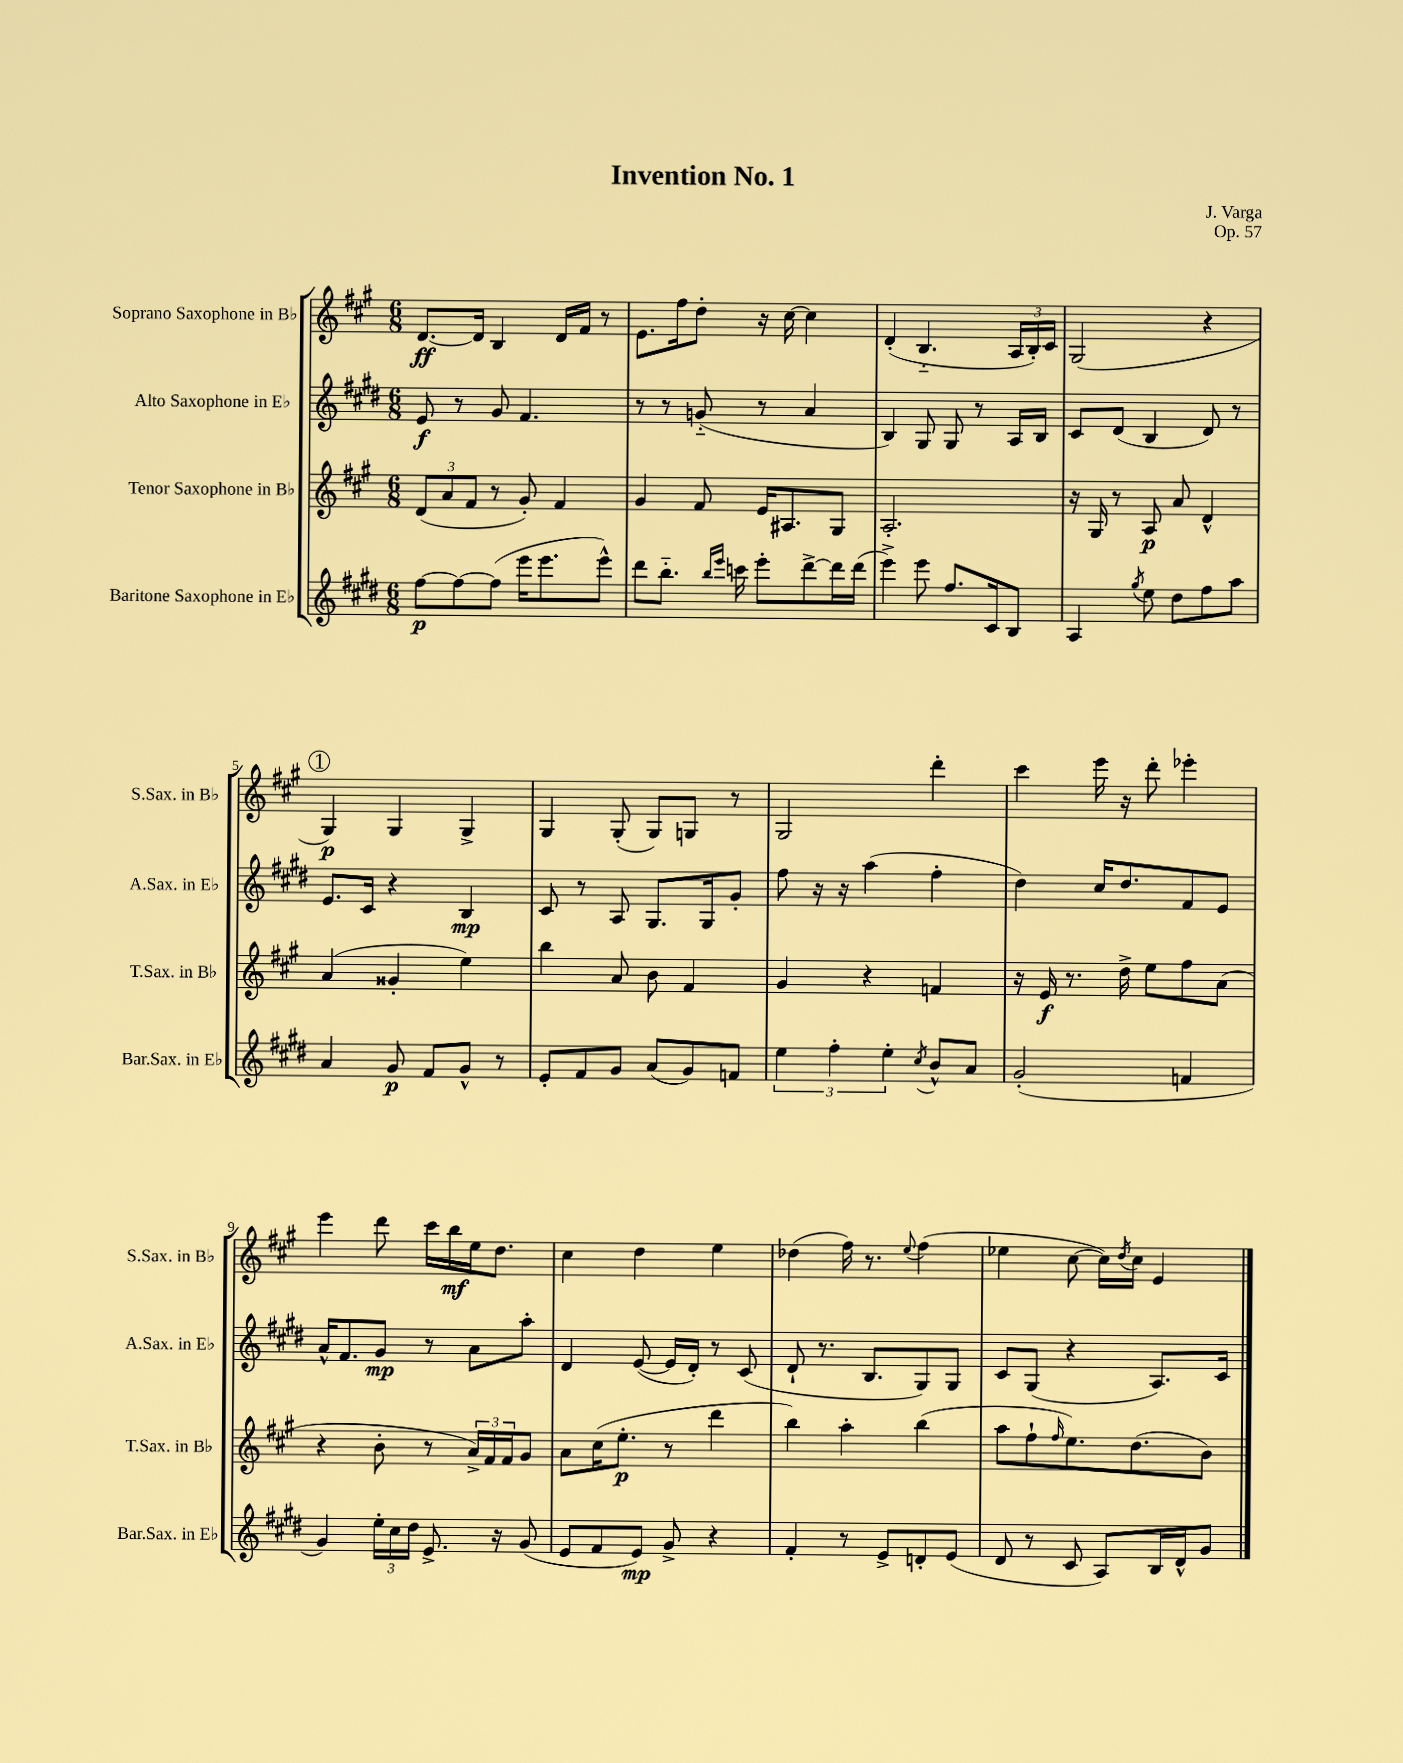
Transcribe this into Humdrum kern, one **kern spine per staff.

**kern	**kern	**kern	**kern
*staff4	*staff3	*staff2	*staff1
*clefG2	*clefG2	*clefG2	*clefG2
*k[f#c#g#d#]	*k[f#c#g#]	*k[f#c#g#d#]	*k[f#c#g#]
*M6/8	*M6/8	*M6/8	*M6/8
[8ff#\L	(12d/L	8e/	[8.d/L
.	12a/	.	.
8ff#\_	.	8r	.
.	12f#/J	.	.
.	.	.	16d/]Jk
(8ff#\]J	8r	8g#/	4B/
16eee\LK	8g#'/)	4.f#/	.
8.eee\	.	.	.
.	4f#/	.	16d/LL
.	.	.	16f#/JJ
8eee^^\J)	.	.	8r
=	=	=	=
8ddd#\L	4g#/	8r	8.e\L
8.bb'~\J	.	8r	.
.	.	.	16ff#\k
.	8f#/	(8g'~/	8dd'\J
16qqbb/LL	.	.	.
16qqeee/JJ	.	.	.
16ccc\	.	.	.
8eee'\L	16e/LK	8r	16r
.	8.A#/	.	[16cc#\
[8ddd#^\	.	4a/	4cc#\]
16ddd#\]L	8G#/J	.	.
(16ddd#\JJ	.	.	.
=	=	=	=
4eee^\)	2.A'/	4B/)	(4d'/
8eee\	.	8G#/	4.B'~/
8.ff#/L	.	8G#/	.
.	.	8r	.
16c#/k	.	.	.
8B/J	.	16A/LL	24A/LL
.	.	.	24B'/)
.	.	16B/JJ	.
.	.	.	24c#/JJ
=	=	=	=
4A/	16r	8c#/L	(2G#/
.	16G#/	.	.
.	8r	(8d#/J	.
8qgg#/	.	.	.
8ee\	8A/	4B/	.
8dd#\L	8a/	.	.
8ff#\	4d^^/	8d#/)	4r
8aa\J	.	8r	.
=	=	=	=
4a/	(4a/	8.e/L	4G#/)
.	.	16c#/Jk	.
8g#/	4g##'/	4r	4G#/
8f#/L	.	.	.
8g#^^/J	4ee\)	4B/	4G#^/
8r	.	.	.
=	=	=	=
8e'/L	4bb\	8c#/	4G#/
8f#/	.	8r	.
8g#/J	8a/	8A/	(8G#'/
(8a/L	8b\	8.G#/L	8G#/L)
8g#/)	4f#/	.	8G/J
.	.	16G#/k	.
8f/J	.	8g#'/J	8r
=	=	=	=
6ee\	4g#/	8ff#\	2G#/
.	.	16r	.
6ff#'\	.	.	.
.	.	16r	.
.	4r	(4aa\	.
6ee'\	.	.	.
8qcc#/	.	.	.
8b^^/L	4f/	4ff#'\	4ddd'\
8a/J	.	.	.
=	=	=	=
(2g#'/	16r	4dd#\)	4ccc#\
.	16e/	.	.
.	8.r	.	.
.	.	16cc#/LK	16eee\
.	16dd^\	8.dd#/	16r
.	8ee\L	.	8ddd'\
4f/	8ff#\	8f#/	4eee-'\
.	(8a\J	8e/J	.
=	=	=	=
4g#/)	4r	16a^^/LK	4eee\
.	.	8.f#/	.
24ee'\LL	8b'\	8g#/J	8ddd\
24cc#\	.	.	.
24dd#\JJ	.	.	.
8.e^/	8r	8r	16ccc#\LL
.	.	.	16bb\
.	24a^/LL)	8a\L	16ee\J
.	24f#/	.	.
16r	.	.	8.dd\J
.	24f#/J	.	.
(8g#/	8g#/J	8aa'\J	.
=	=	=	=
8e/L	8a\L	4d#/	4cc#\
8f#/	(16cc#\K	.	.
.	8.ee'\J	.	.
8e/J)	.	([8e/	4dd\
8g#^/	8r	16e/]LL	.
.	.	16d#'/JJ)	.
4r	4ddd\	8r	4ee\
.	.	(8c#/	.
=	=	=	=
4f#'/	4bb\)	8d#`/	(4dd-\
.	.	8.r	.
8r	4aa'\	.	16ff#\)
.	.	8.B/L	8.r
8e^/L	.	.	.
.	.	.	8qqee/
8d'/	(4bb\	8G#/)	(4ff#\
(8e/J	.	8G#/J	.
=	=	=	=
8d#/	8aa\L	8c#/L	4ee-\
8r	8ff#`\	(8G#/J	.
.	16qqff#/	.	.
8c#/	8.ee\)	4r	[8cc#\
8A/L)	.	.	16cc#\]LL)
.	.	.	8qdd/
.	(8.dd\	.	16cc#\JJ
16B/L	.	8.A/L)	4e/
16d#^^/J	.	.	.
8g#/J	8b\J)	.	.
.	.	16c#/Jk	.
==	==	==	==
*-	*-	*-	*-
